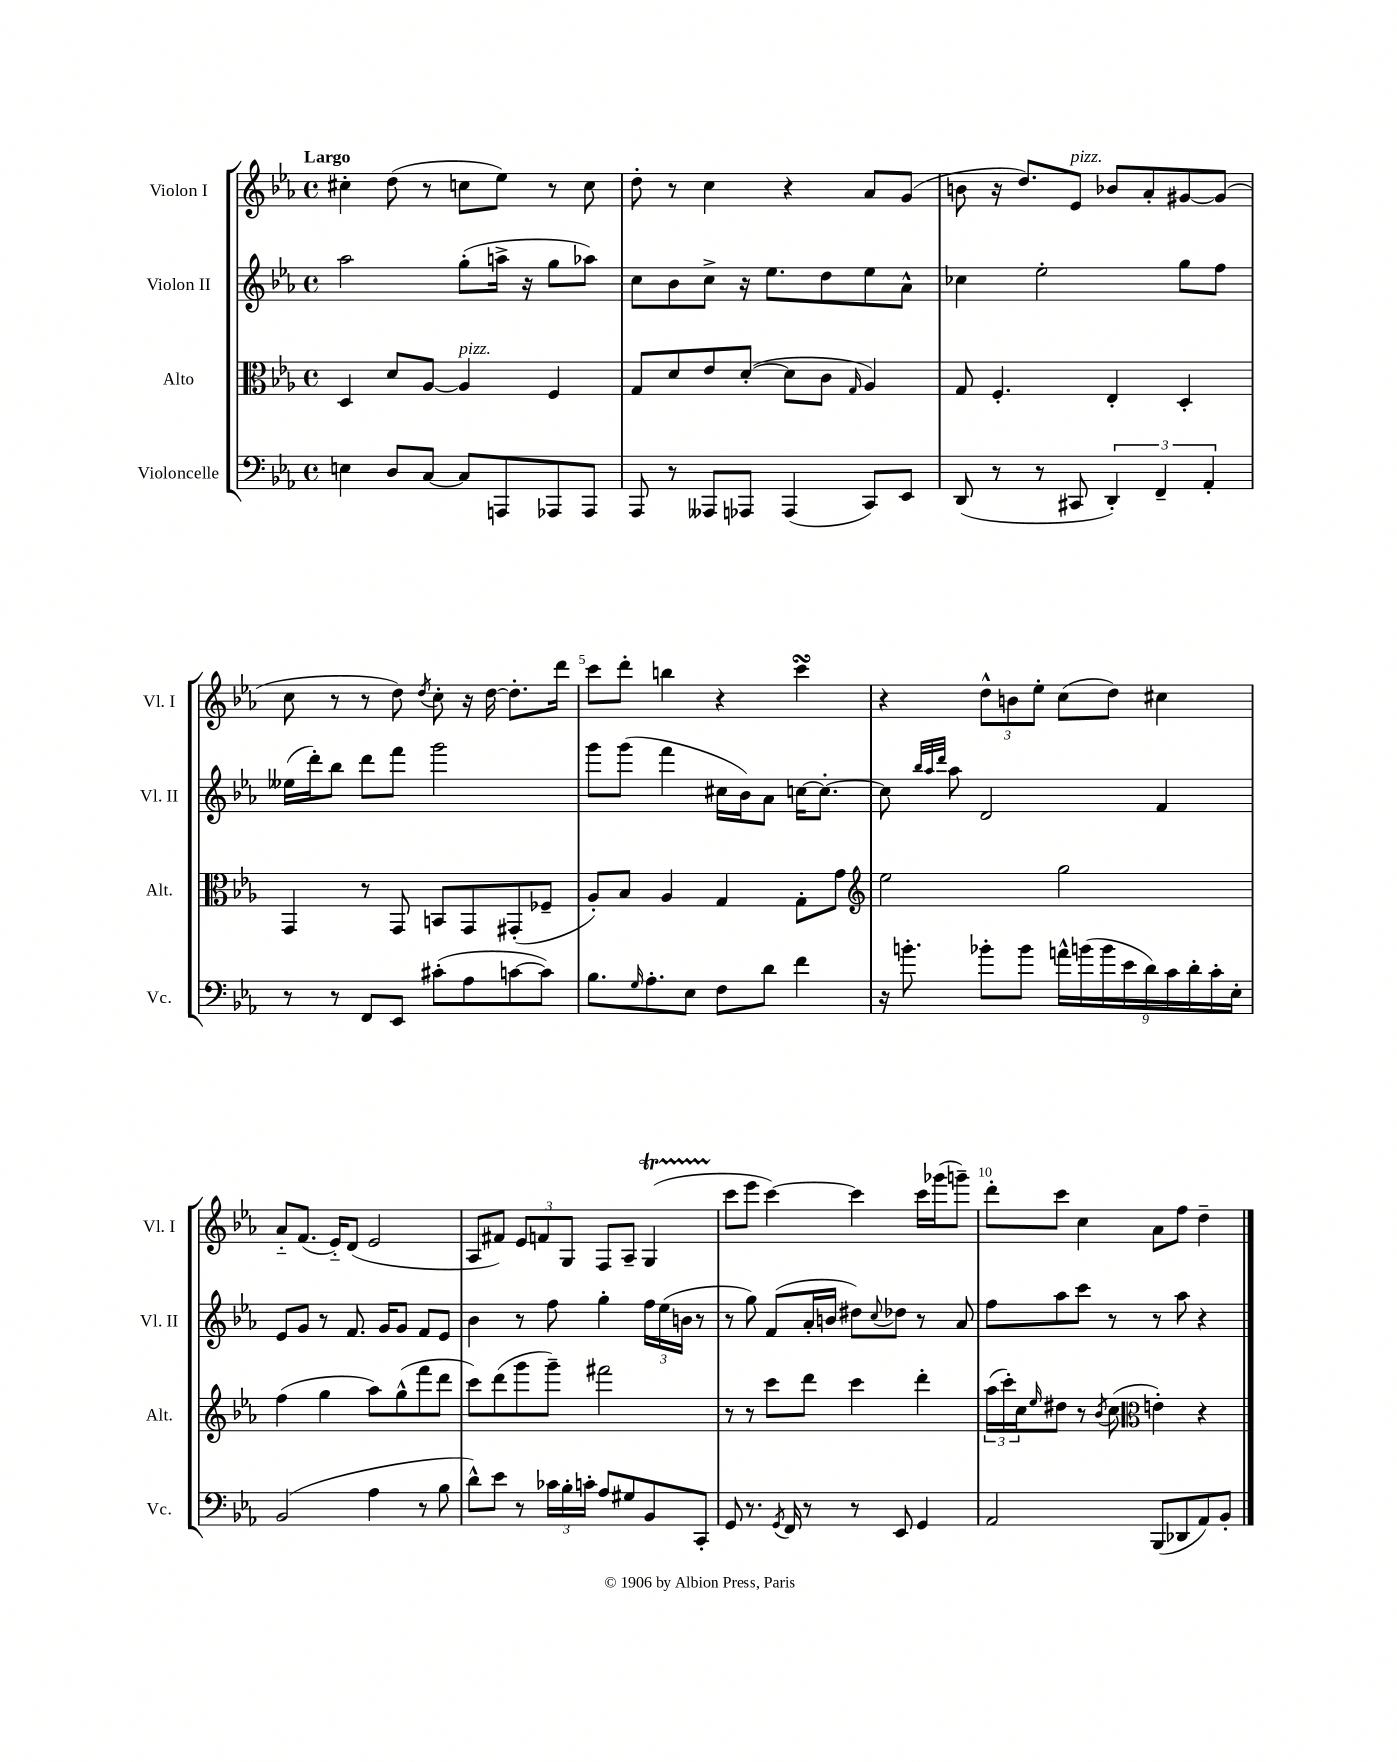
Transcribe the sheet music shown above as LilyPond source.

<<
\new StaffGroup <<
\new Staff = "s0" \with { instrumentName = "Violon I" shortInstrumentName = "Vl. I" } {
    \clef treble \key ees \major \defaultTimeSignature \time 4/4 \tempo "Largo"
    cis''4-. d''8( r8 c''8 ees''8) r8 c''8 |
    d''8-. r8 c''4 r4 aes'8 g'8( |
    b'8 r16 d''8.) ees'8^\markup { \italic "pizz." } bes'8 aes'8-. gis'8~ gis'8( |
    c''8 r8 r8 d''8) \acciaccatura { d''8 } c''8-. r16 d''16~ d''8.-. d'''16 |
    c'''8 d'''8-. b''4 r4 c'''4\turn |
    r4 \tuplet 3/2 { d''8-^ b'8 ees''8-. } c''8( d''8) cis''4 |
    aes'8-_ f'8.( ees'16-_) d'8( ees'2 |
    aes8 fis'8) \tuplet 3/2 { ees'8 f'8 g8 } f8 aes8-- g4\startTrillSpan( |
    c'''8\stopTrillSpan ees'''8 c'''4~) c'''4 c'''16 ges'''16( g'''8--) |
    d'''8-. c'''8 c''4 aes'8 f''8 d''4-- \bar "|." |
}
\new Staff = "s1" \with { instrumentName = "Violon II" shortInstrumentName = "Vl. II" } {
    \clef treble \key ees \major \defaultTimeSignature \time 4/4
    aes''2 g''8-.( a''16-> r16 g''8 aes''8) |
    c''8 bes'8 c''8-> r16 ees''8. d''8 ees''8 aes'8-^ |
    ces''4 ees''2-. g''8 f''8 |
    eeses''16( d'''16-.) bes''8 d'''8 f'''8 g'''2 |
    g'''8 g'''8( f'''4 cis''16 bes'16) aes'8 c''16~ c''8.~-. |
    c''8 \grace { bes''32 aes''32 d'''32 } aes''8 d'2 f'4 |
    ees'8 g'8 r8 f'8. g'16 g'8 f'8 ees'8 |
    bes'4 r8 f''8 g''4-. \tuplet 3/2 { f''16 ees''16( b'16 } r8 |
    r8 g''8) f'8( aes'16-. b'16 dis''8) \appoggiatura { c''8 } des''8 r8 aes'8 |
    f''8 aes''8 c'''8 r8 r8 aes''8 r4 \bar "|." |
}
\new Staff = "s2" \with { instrumentName = "Alto" shortInstrumentName = "Alt." } {
    \clef alto \key ees \major \defaultTimeSignature \time 4/4
    d4 d'8 aes8~ aes4^\markup { \italic "pizz." } f4 |
    g8 d'8 ees'8 d'8~-.( d'8 c'8 \grace { g16 } aes4) |
    g8 f4.-. ees4-. d4-. |
    g,4 r8 g,8 b,8 g,8 gis,8-.( fes8-- |
    aes8-.) bes8 aes4 g4 g8-. g'8 |
    \clef treble ees''2 g''2 |
    f''4( g''4 aes''8) g''8-^( f'''8 d'''8 |
    c'''8) d'''8( g'''8 g'''8--) fis'''2 |
    r8 r8 c'''8 d'''8 c'''4 d'''4-. |
    \tuplet 3/2 { aes''16( c'''16-.) c''16 } \grace { ees''16 } dis''8 r8 \acciaccatura { bes'8 } c''8( \clef alto e'4-.) r4 \bar "|." |
}
\new Staff = "s3" \with { instrumentName = "Violoncelle" shortInstrumentName = "Vc." } {
    \clef bass \key ees \major \defaultTimeSignature \time 4/4
    e4 d8 c8~ c8 a,,8 aes,,8 aes,,8 |
    aes,,8 r8 aeses,,8 aes,,8 aes,,4( c,8) ees,8 |
    d,8( r8 r8 cis,8 \tuplet 3/2 { d,4-.) f,4-- aes,4-. } |
    r8 r8 f,8 ees,8 cis'8-.( aes8 c'8~ c'8) |
    bes8. \grace { g16 } aes8.-. ees8 f8 d'8 f'4 |
    r16 b'8.-. bes'8-. bes'8 \tuplet 9/8 { a'16-^ b'16( b'16 ees'16 d'16) c'16 d'16-. c'16-. ees16-. } |
    bes,2( aes4 r8 bes8 |
    d'8-^) ees'8 r8 \tuplet 3/2 { ces'16 bes16-. c'16-. } aes8 gis8 bes,8 c,8-. |
    g,8 r8. \acciaccatura { g,8 } f,16 r8 r8 ees,8 g,4 |
    aes,2 bes,,8( des,8 aes,8) bes,8-. \bar "|." |
}
>>
>>
\layout { \context { \Score \override BarNumber.break-visibility = ##(#f #t #t) barNumberVisibility = #(every-nth-bar-number-visible 5) } }
